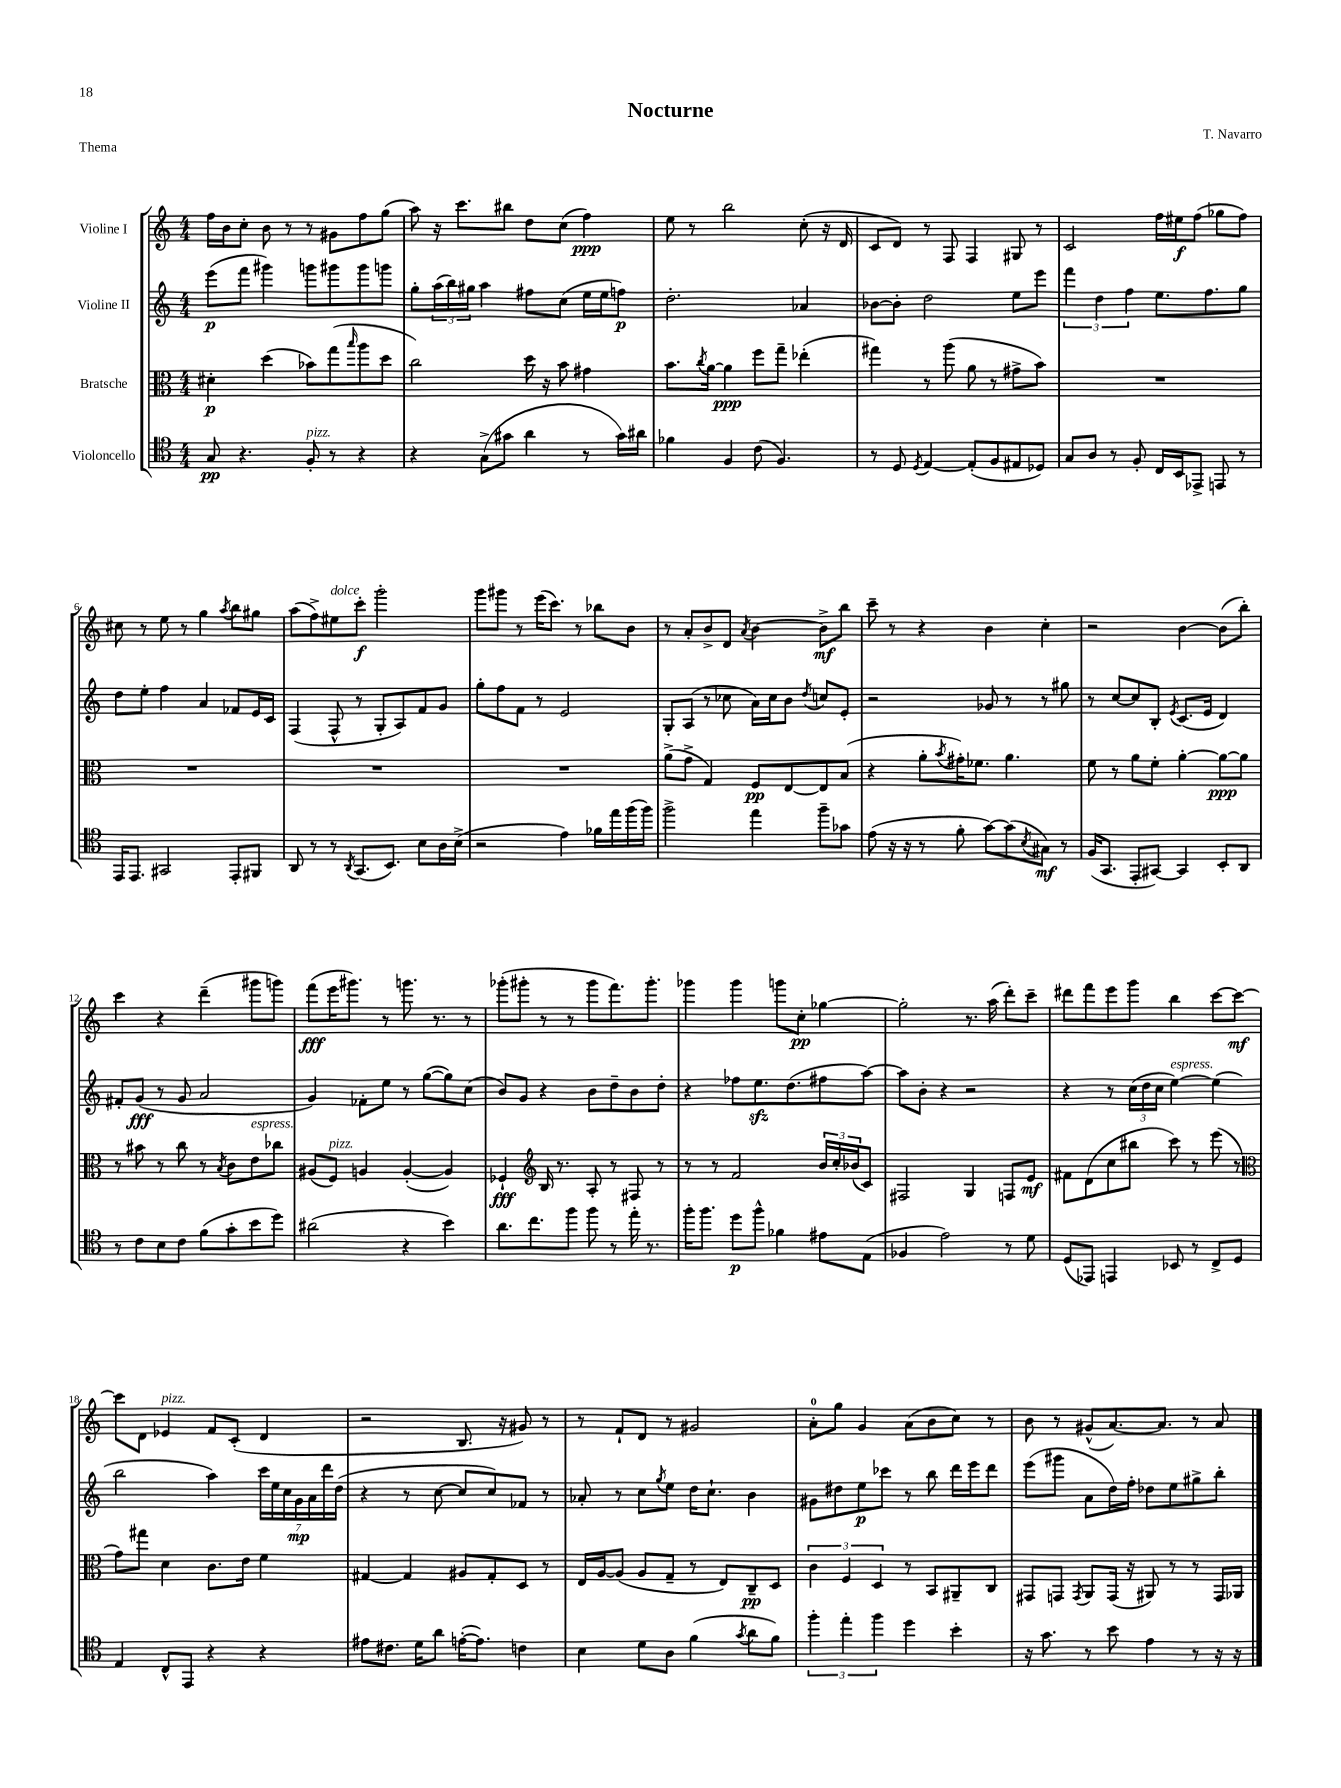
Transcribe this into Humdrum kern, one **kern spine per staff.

**kern	**kern	**kern	**kern
*staff4	*staff3	*staff2	*staff1
*clefC4	*clefC3	*clefG2	*clefG2
*k[]	*k[]	*k[]	*k[]
*M4/4	*M4/4	*M4/4	*M4/4
8G	4d#'	(8eee	16ff
.	.	.	16b
4.r	.	8fff	8cc'
.	(4dd	4ggg#)	8b
.	.	.	8r
8F'	8b-)	8ggg	8r
8r	(8gg	8ggg#	8g#
.	16qqbb	.	.
4r	8aa	8ggg#	8ff
.	8dd	8ggg	(8gg
=	=	=	=
4r	2cc)	8gg'	8aa)
.	.	(24aa	16r
.	.	24bb)	.
.	.	.	8.ccc
.	.	24gg#	.
(8G^	.	4aa	.
8g#	.	.	8bb#
4a	16dd	8ff#	8dd
.	16r	.	.
.	8b	(8cc	(8cc
8r	4g#	16ee	4ff)
.	.	16ee	.
16g#)	.	8ff)	.
16a#	.	.	.
=	=	=	=
4f-	8.b	2.dd'	8ee
.	.	.	8r
.	8qcc	.	.
.	[16a	.	.
4F	4a]	.	2bb
(8c	8ff	.	.
4.F)	8gg~	.	.
.	(4ee-'	4a-	(8cc'
.	.	.	16r
.	.	.	16d
=	=	=	=
8r	4gg#)	[8b-	8c
8D	.	8b-']	8d)
8qD	.	.	.
[4E	8r	2dd	8r
.	(8aa	.	8F
(8E']	8a	.	4F
8F	8r	.	.
8E#	8g#^	8ee	8G#
8D-)	8b)	8eee	8r
=	=	=	=
8G	1r	6fff	2c
8A	.	.	.
.	.	6dd	.
8r	.	.	.
.	.	6ff	.
8F'	.	.	.
16C	.	8.ee	16ff
16BB	.	.	16ee#
8EE-^	.	.	(8ff
.	.	8.ff	.
8EE	.	.	8gg-
8r	.	8gg	8ff)
=	=	=	=
16EE	1r	8dd	8cc#
8.EE	.	.	.
.	.	8ee'	8r
2GG#	.	4ff	8ee
.	.	.	8r
.	.	4a	4gg
.	.	.	8qaa
8EE'	.	8f-	8bb
8FF#	.	16e	8gg#
.	.	16c	.
=	=	=	=
8AA	1r	(4F	(8aa
8r	.	.	8ff^)
8r	.	8F^^	8ee#
8qAA	.	.	.
(8.GG	.	8r	8ccc'
.	.	8G'	2ggg'
8.BB)	.	.	.
.	.	8A)	.
8B	.	8f	.
16A	.	8g	.
(16B^	.	.	.
=	=	=	=
2r	1r	8gg'	8ggg
.	.	8ff	8ggg#
.	.	8f	8r
.	.	8r	(16eee
.	.	.	8.ccc)
4e)	.	2e	.
.	.	.	8r
16f-	.	.	8bb-
16ee	.	.	.
(16ff	.	.	8b
16ff)	.	.	.
=	=	=	=
2ff^	(8a^	8G'	8r
.	8g^	(8A	8a'
.	4G)	8r	8b^
.	.	8cc-	8d
.	.	.	8qa
4ee	8F	16a)	[4b
.	.	16cc-	.
.	[8E	8b	.
.	.	8qdd	.
8ff~	8E]	8cc	8b^]
8g-	(8B	8e'	8bb
=	=	=	=
(8e	4r	2r	8ccc~
16r	.	.	8r
16r	.	.	.
8r	8a'	.	4r
.	8qb	.	.
8f'	16g#')	.	.
.	8.f-	.	.
[8g)	.	8g-	4b
(8g]	4.a	8r	.
8qB	.	.	.
8G#)	.	8r	4cc'
8r	.	8gg#	.
=	=	=	=
(16F	8f	8r	2r
8.GG	.	.	.
.	8r	[8cc	.
8EE'	8a	8cc]	.
[8GG#)	8f'	8B'	.
.	.	8qe	.
4GG#]	[4a'	(8.c	[4b
.	.	16e	.
8BB'	8a_	4d)	(8b]
8AA	8a]	.	8bb')
=	=	=	=
8r	8r	8f#'	4ccc
8c	8b#	(8g	.
8B	8r	8r	4r
8c	8cc	8g	.
(8f	8r	2a	(4ddd~
.	8qB	.	.
8g'	8c	.	.
8b	8e	.	8ggg#
8dd)	8cc-	.	8ggg)
=	=	=	=
(2a#	(8A#	4g)	(8fff
.	8F)	.	16eee
.	.	.	8.ggg#)
.	4A	8f-'	.
.	.	8ee	8r
4r	([4A'	8r	8.ggg
.	.	([8gg	.
.	.	.	8.r
4b)	4A])	8gg])	.
.	.	(8cc	8r
=	=	=	=
8.a	4F-`	8b)	(8ggg-'
.	.	8g	8ggg#'
8.cc	.	.	.
*	*clefG2	*	*
.	16B	4r	8r
.	8.r	.	.
8ff	.	.	8r
8ff	8A'	8b	8ggg#
8r	8r	8dd~	8.fff)
16ee'	8F#	8b	.
8.r	.	.	8.ggg#'
.	8r	8dd'	.
=	=	=	=
16ff'	8r	4r	4ggg-
8.ff	.	.	.
.	8r	.	.
8dd	2f	8ff-	4ggg-
8ff^^	.	8.ee	.
4f-	.	.	8ggg
.	.	(8.dd	.
.	.	.	8cc'
8e#	24b	8ff#	[4gg-
.	24cc'	.	.
.	(24b-	.	.
(8E	8c)	[8aa)	.
=	=	=	=
4F-	2F#	8aa]	2gg-']
.	.	8b'	.
2e)	.	4r	.
.	4G	2r	8.r
.	.	.	(16aa
8r	8F	.	8ddd')
8d	8e	.	8ccc~
=	=	=	=
(8D	8f#	4r	8ddd#
8EE-)	(8d	.	8fff
4EE	8cc	8r	8eee
.	8bb#	(24cc	8ggg
.	.	24dd	.
.	.	24cc	.
8BB-	8ccc)	[4ee)	4bb
8r	8r	.	.
8C^	(8eee	(4ee]	[8ccc
8D	8r	.	8ccc_
=	=	=	=
*	*clefC3	*	*
4E	8g)	2bb	8ccc]
.	8gg#	.	8d
8C^^	4d	.	4e-
8EE	.	.	.
4r	8.c	4aa)	8f
.	.	.	(8c'
.	16e	.	.
4r	4f	28ccc	4d
.	.	28ee	.
.	.	28cc	.
.	.	28g	.
.	.	28a	.
.	.	28ddd	.
.	.	(28dd	.
=	=	=	=
8e#	[4G#	4r	2r
8.c#	.	.	.
.	4G#]	8r	.
16d	.	.	.
8a	.	[8cc	.
([16e'	8A#	8cc]	8.B
8.e])	.	.	.
.	8G#'	8cc)	.
.	.	.	16r
4c	8D	8f-	8g#)
.	8r	8r	8r
=	=	=	=
4B	16E	8a-'	8r
.	[16A	.	.
.	(8A]	8r	8f`
8d	8A	8cc	8d
.	.	8qgg	.
8A	8G~	8ee	8r
(4f	8r	16dd	2g#
.	.	8.cc`	.
.	8E)	.	.
8qg	.	.	.
8a	8C~	4b	.
8f)	8D	.	.
=	=	=	=
6ff'	6c	8g#	8a'
.	.	8dd#	8gg
6ee'	6F	.	.
.	.	8ee	4g
6ff	6D	.	.
.	.	8ccc-	.
4dd	8r	8r	(8a
.	8BB	8bb	8b
4b'	8AA#~	16ddd	8cc)
.	.	16eee	.
.	8C	8ddd	8r
=	=	=	=
16r	8GG#	(8eee	8b
8.g	.	.	.
.	8GG	8ggg#	8r
.	8qGG	.	.
8r	8AA	8a	(8g#^^
8b	(16GG	16dd)	[8.a)
.	16r	16ff'	.
4e	8AA#)	8dd-	.
.	.	.	8.a]
.	8r	8ee	.
8r	8r	8gg#^	8r
16r	16GG	8bb'	8a
16r	16AA-	.	.
==	==	==	==
*-	*-	*-	*-
